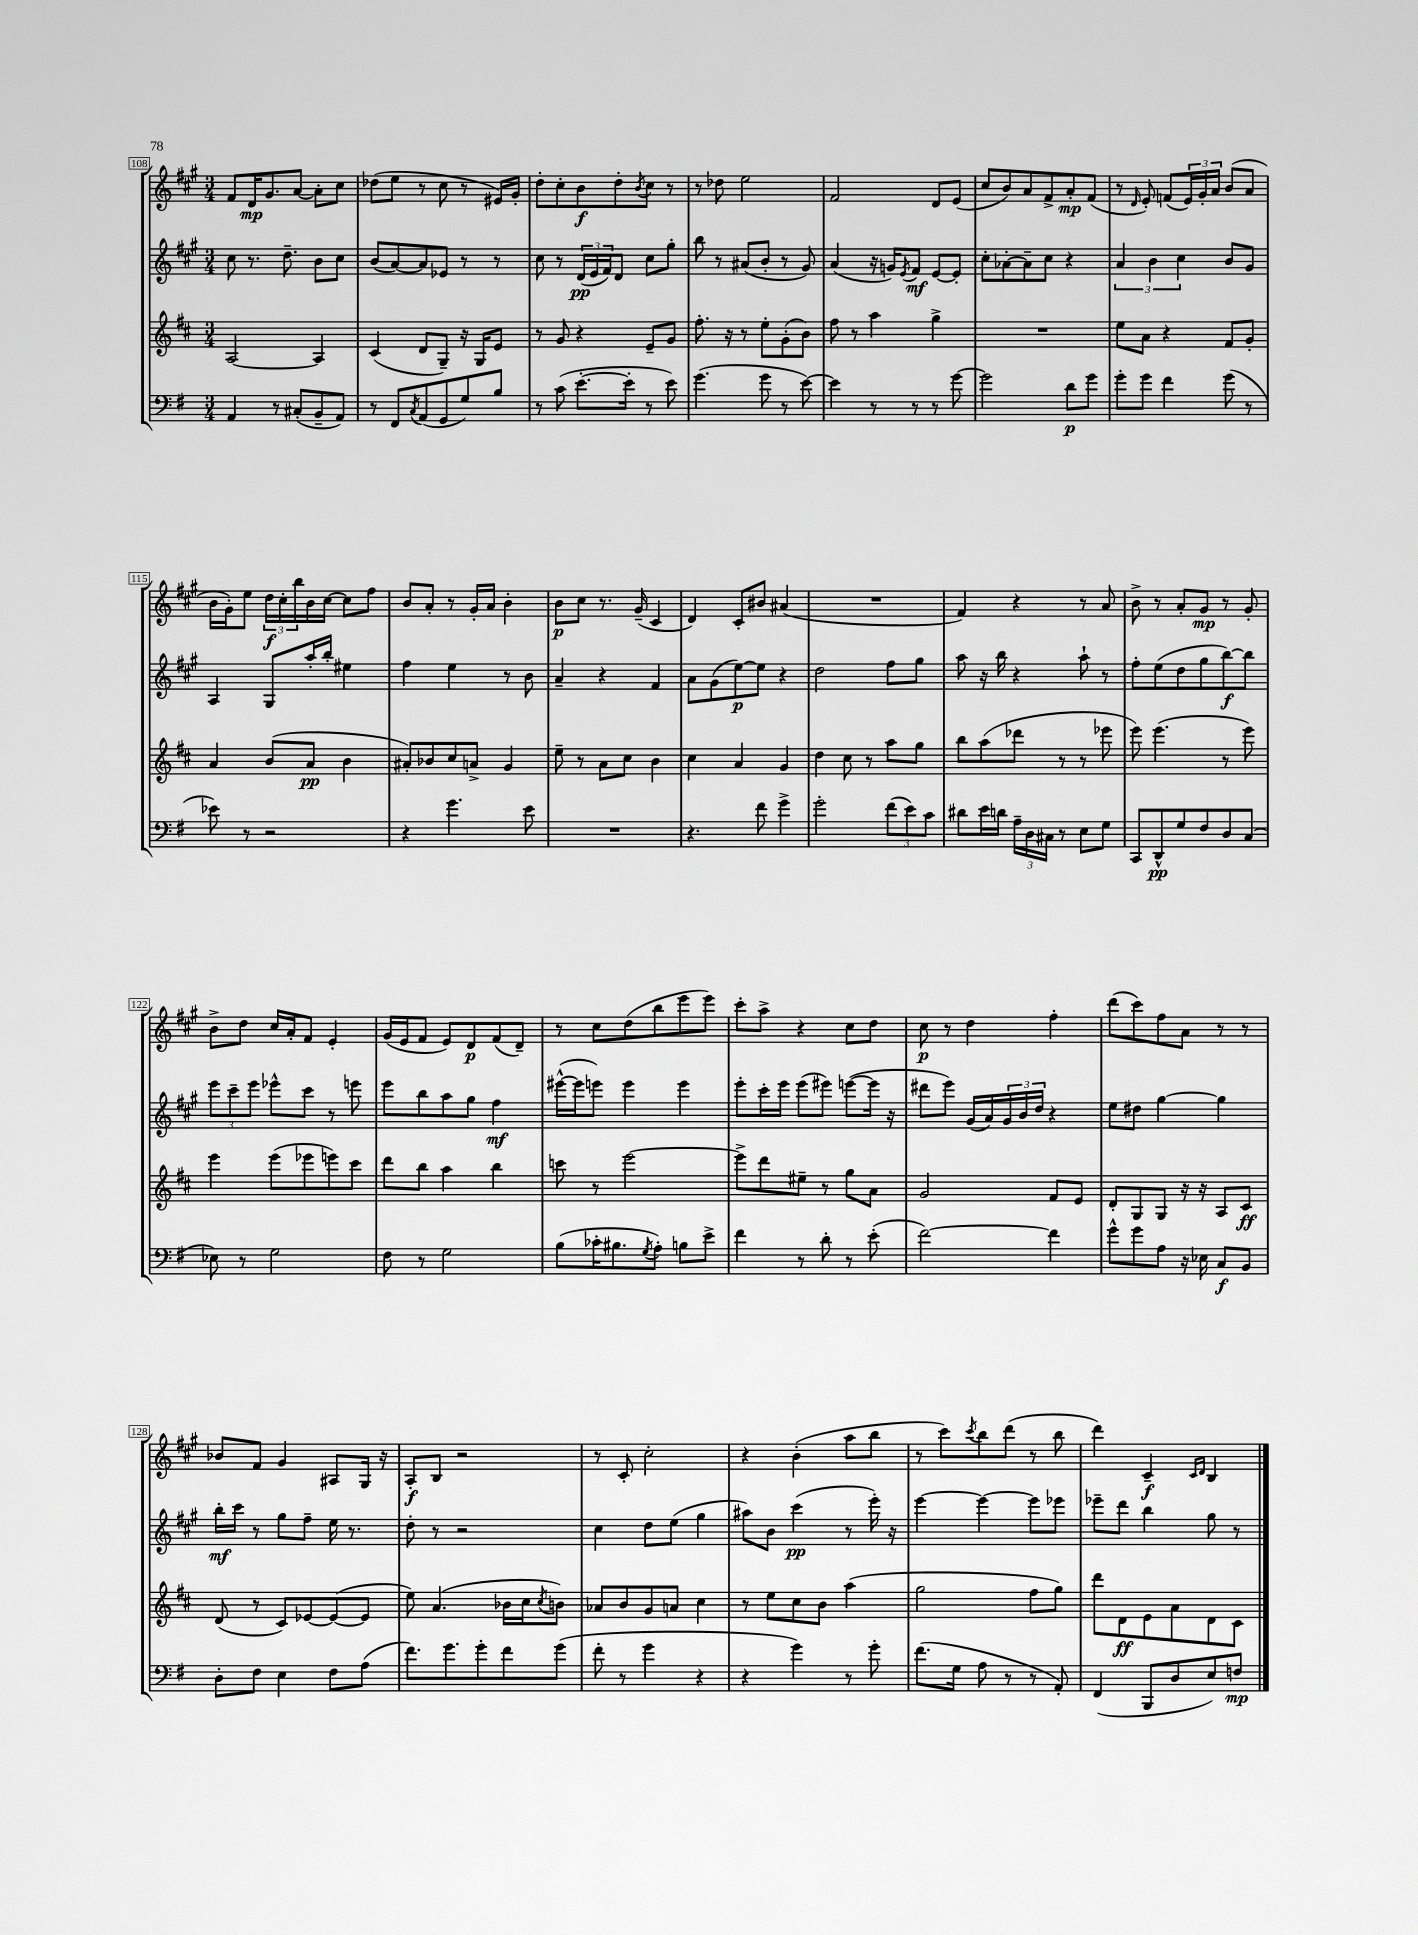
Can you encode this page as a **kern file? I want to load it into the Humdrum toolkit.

**kern	**kern	**kern	**kern
*staff4	*staff3	*staff2	*staff1
*clefF4	*clefG2	*clefG2	*clefG2
*k[f#]	*k[f#c#]	*k[f#c#g#]	*k[f#c#g#]
*M3/4	*M3/4	*M3/4	*M3/4
4AA	[2A	8cc#	8f#
.	.	8.r	16d
.	.	.	8.g#
8r	.	.	.
.	.	8.dd~	.
(8C#'	.	.	[8a
8BB~	4A]	8b	8a']
8AA)	.	8cc#	8cc#
=	=	=	=
8r	(4c#	(8b	(8dd-
8FF#	.	[8a)	8ee
8qC	.	.	.
(8AA	8d	8a]	8r
8GG	8G~)	8e-	8cc#
8G)	16r	8r	8r
.	16G	.	.
8B	8e	8r	16e#)
.	.	.	16g#'
=	=	=	=
8r	8r	8cc#	8dd'
(8c	8g	8r	8cc#'
[8.e'	4r	(24d	8b
.	.	24e	.
.	.	24f#)	.
.	.	8d	8dd'
16e']	.	.	.
.	.	.	8qb
8r	8e~	8cc#	8cc#
8e)	8g	8gg#'	8r
=	=	=	=
(4.g	8.ff#'	8bb	8r
.	.	8r	8dd-
.	16r	.	.
.	8r	(8a#	2ee
8g	8ee'	8b'	.
8r	(8g'	8r	.
[8e)	8b)	8g#)	.
=	=	=	=
4e]	8ff#	(4a	2f#
.	8r	.	.
8r	4aa	16r	.
.	.	16g)	.
.	.	8qe	.
8r	.	8f#	.
8r	4gg^	[8e	8d
[8g	.	8e']	(8e
=	=	=	=
2g]	2.r	8cc#'	8cc#
.	.	[8a-'	8b)
.	.	8a-~]	8a
.	.	8cc#	8f#^
8d	.	4r	8a'
8g	.	.	(8f#
=	=	=	=
8g'	8ee	6a	8r
.	.	.	16qqd
8g	8a	.	8e')
.	.	6b	.
4f#	4r	.	(8f
.	.	6cc#	.
.	.	.	24e)
.	.	.	24g#'
.	.	.	24a
(8g	8f#	8b	(8b
8r	8g'	8g#	8a
=	=	=	=
8e-)	4a	4A	16b
.	.	.	16g#')
8r	.	.	8ee
2r	(8b	8G#	24dd
.	.	.	24cc#'
.	.	.	24bb
.	8a	16aa'	16b
.	.	16bb'	[16cc#
.	4b	4ee#	8cc#]
.	.	.	8ff#
=	=	=	=
4r	8a#')	4ff#	8b
.	8b-	.	8a'
4.g	8cc#	4ee	8r
.	8a^	.	16g#'
.	.	.	16a
.	4g	8r	4b'
8e	.	8b	.
=	=	=	=
2.r	8ee~	4a~	8b
.	8r	.	8cc#
.	8a	4r	8.r
.	8cc#	.	.
.	.	.	(16g#~
.	4b	4f#	4c#
=	=	=	=
4.r	4cc#	8a	4d)
.	.	(8g#	.
.	4a	[8ee)	8c#'
8f#	.	8ee]	8b#
4g^	4g	4r	(4a#
=	=	=	=
2g'	4dd	2dd	2.r
.	8cc#	.	.
.	8r	.	.
(12f#	8aa	8ff#	.
12e)	.	.	.
.	8gg	8gg#	.
12c	.	.	.
=	=	=	=
8d#	8bb	8aa	4f#)
16e	(8aa	16r	.
16d	.	16bb	.
24A~	8ddd-	4r	4r
24D	.	.	.
24C#	.	.	.
8r	8r	.	.
8E	8r	8aa`	8r
8G	8eee-	8r	8a
=	=	=	=
8CC	8eee)	8ff#'	8b^
8DD^^	(4.eee	(8ee	8r
8G	.	8dd	8a'
8F#	.	8gg#	8g#
8D	8r	[8bb)	8r
(8C	8eee)	8bb]	8g#'
=	=	=	=
8E-)	4eee	12eee	8b^
.	.	12ccc#~	.
8r	.	.	8dd
.	.	12eee	.
2G	(8eee	8eee-^^	16cc#
.	.	.	16a'
.	8eee-	8ccc#	8f#
.	8eee)	8r	4e'
.	8ccc#	8eee	.
=	=	=	=
8F#	8ddd	8eee	(16g#
.	.	.	16e
8r	8bb	8bb	8f#
2G	4aa	8aa	8e)
.	.	8gg#	8d
.	4bb	4ff#	(8f#
.	.	.	8d~)
=	=	=	=
(8B	8ccc	([16eee#^^	8r
.	.	16eee#]	.
16c-'	8r	8eee)	8cc#
8.B#	.	.	.
.	[2eee	4eee	(8dd
8qG	.	.	.
8A')	.	.	8bb
8B	.	4eee	8eee
8e^	.	.	8eee)
=	=	=	=
4f#	8eee^]	8eee'	8ccc#'
.	8ddd	16ccc#'	8aa^
.	.	16eee	.
8r	8ee#~	(8eee	4r
8d'	8r	8eee#)	.
8r	8gg	([8eee	8cc#
(8e'	8a	16eee]	8dd
.	.	16r	.
=	=	=	=
[2f#)	2g	8ddd#	8cc#
.	.	8eee)	8r
.	.	(16g#	4dd
.	.	16a)	.
.	.	24g#	.
.	.	24b	.
.	.	24dd	.
4f#]	8f#	4r	4ff#'
.	8e	.	.
=	=	=	=
8g^^	8d'	8ee	(8ddd
8g	8G	8dd#	8ccc#)
8A	8G	[4gg#	8ff#
16r	16r	.	8a
16E-	16r	.	.
8C	8A	4gg#]	8r
8BB	8c#	.	8r
=	=	=	=
8D'	(8d	16bb'	8b-
.	.	16ccc#	.
8F#	8r	8r	8f#
4E	8c#)	8gg#	4g#
.	[8e-	8ff#~	.
8F#	(8e-_	16ee	8A#
.	.	8.r	.
(8A	8e-]	.	16G#
.	.	.	16r
=	=	=	=
8.f#)	8ee)	8dd'	8A'
.	(4.a	8r	8B
8.g	.	.	.
.	.	2r	2r
8g'	.	.	.
8f#	16b-	.	.
.	16cc#	.	.
.	8qcc#	.	.
(8g	8b)	.	.
=	=	=	=
8f#'	8a-	4cc#	8r
8r	8b	.	8c#'
4g	8g	8dd	2cc#'
.	8a	(8ee	.
4r	4cc#	4gg#	.
=	=	=	=
4r	8r	8aa#)	4r
.	8ee	8b	.
4g)	8cc#	(4ccc#	(4b'
.	8b	.	.
8r	(4aa	8r	8aa
8g'	.	16eee')	8bb
.	.	16r	.
=	=	=	=
(8.f#	2gg	[4eee	8r
.	.	.	8ccc#)
16G	.	.	.
.	.	.	8qccc#
8A	.	4eee_	8bb
8r	.	.	(8ddd
8r	8ff#	8eee]	8r
8AA')	8gg)	8eee-	8bb
=	=	=	=
(4FF#	8ddd	8eee-~	4ddd)
.	8d	8ddd	.
8BBB	8e	4bb	4c#~
8D	8a	.	.
.	.	.	16qqc#
.	.	.	16qqd
8E)	8d	8gg#	4B
8F	8c#	8r	.
==	==	==	==
*-	*-	*-	*-
